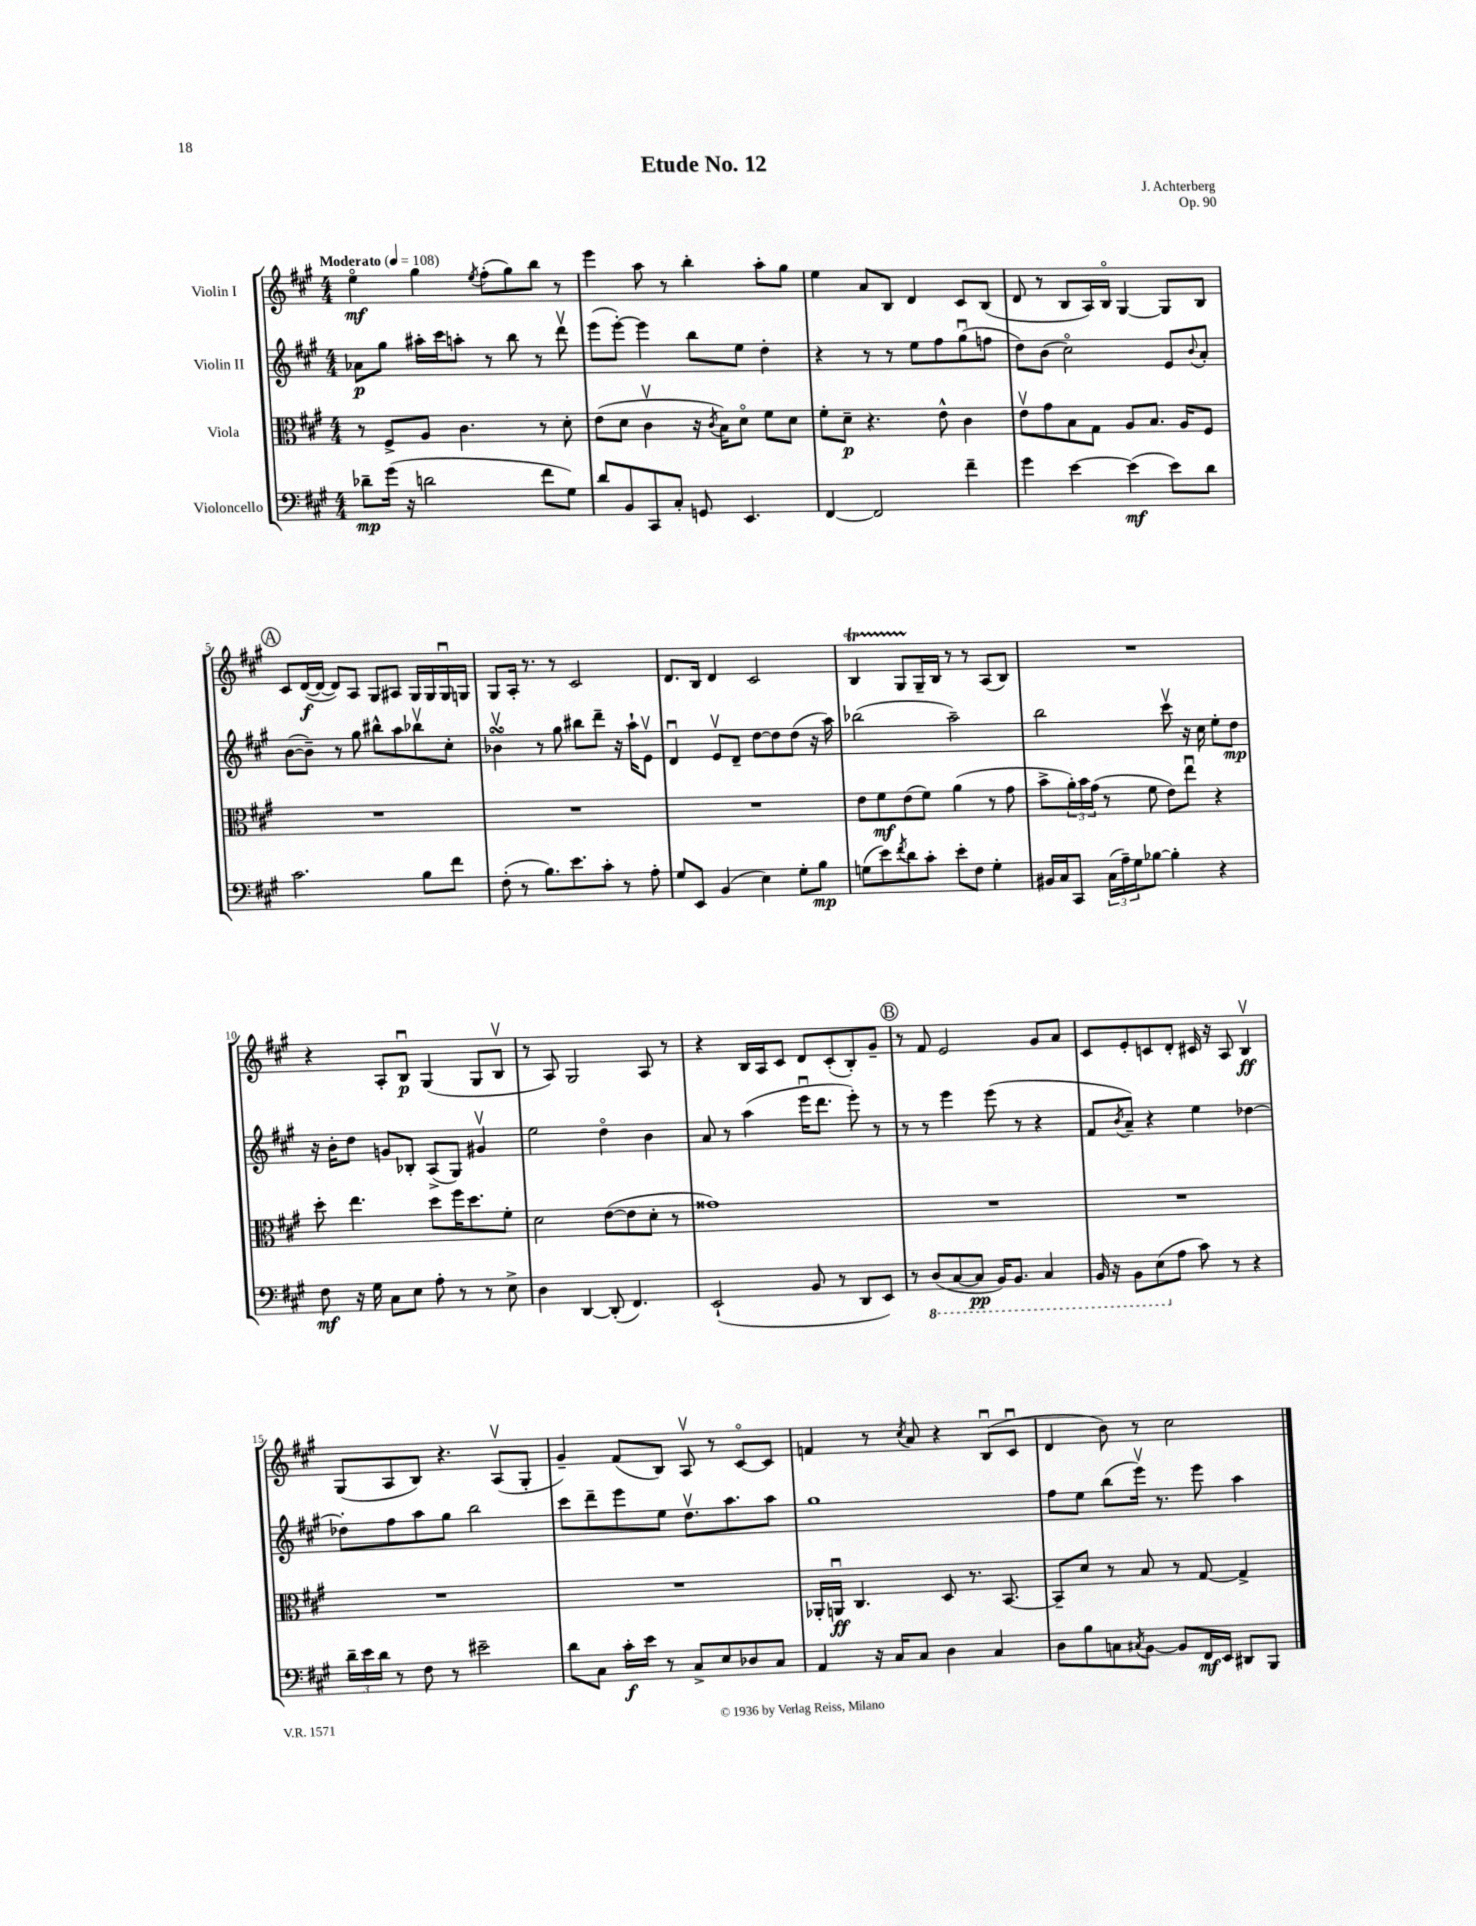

**kern	**dynam	**kern	**dynam	**kern	**dynam	**kern	**dynam
*part4	*part4	*part3	*part3	*part2	*part2	*part1	*part1
*staff4	*staff4	*staff3	*staff3	*staff2	*staff2	*staff1	*staff1
*I"Violoncello	*	*I"Viola	*	*I"Violin II	*	*I"Violin I	*
*clefF4	*	*clefC3	*	*clefG2	*	*clefG2	*
*k[f#c#g#]	*	*k[f#c#g#]	*	*k[f#c#g#]	*	*k[f#c#g#]	*
*M4/4	*	*M4/4	*	*M4/4	*	*M4/4	*
*MM108	*	*MM108	*	*MM108	*	*MM108	*
=1	=1	=1	=1	=1	=1	=1	=1
!	!	!	!	!	!	!LO:TX:a:B:t=Moderato	!
8d-X~\L	mp	8r	.	8a-X\L	p	4ee\	mf
(16g#\Jk	.	8F#^/L	.	8gg#\J	.	.	.
16r	.	.	.	.	.	.	.
2dn\	.	8A/J	.	16aa#X'\LL	.	4gg#\	.
.	.	.	.	16ccc#\J	.	.	.
.	.	4.c#\	.	8aan'\J	.	.	.
.	.	.	.	.	.	8qee/	.
.	.	.	.	8r	.	(8ff#'\L	.
.	.	.	.	8bb\	.	8gg#\)	.
8f#\L	.	8r	.	8r	.	8bb\J	.
8G#\J)	.	8d'\	.	8dddv\	.	8r	.
=2	=2	=2	=2	=2	=2	=2	=2
8d/L	.	(8e\L	.	(8eee\L	.	4eee\	.
8BB/	.	8d\J	.	[8eee'\J)	.	.	.
8CC#/	.	4c#v\	.	4eee\]	.	8aa\	.
8C#'/J	.	.	.	.	.	8r	.
8GGn/	.	16r	.	8bb\L	.	4bb'\	.
.	.	8qc#/	.	.	.	.	.
.	.	16B\KL)	.	.	.	.	.
4.EE/	.	8d\J	.	8ee\J	.	.	.
.	.	8f#\L	.	4dd'\	.	8aa'\L	.
.	.	8d\J	.	.	.	8gg#\J	.
=3	=3	=3	=3	=3	=3	=3	=3
[4FF#/	.	8f#'\L	.	4r	.	4ee\	.
.	.	8d~\J	p	.	.	.	.
2FF#/]	.	4.r	.	8r	.	8a/L	.
.	.	.	.	8r	.	8B/J	.
.	.	.	.	8ee\L	.	4d/	.
.	.	8e^^\	.	8ff#\	.	.	.
4f#~\	.	4c#\	.	(8gg#u\	.	8c#/L	.
.	.	.	.	8ffn\J	.	(8B/J	.
=4	=4	=4	=4	=4	=4	=4	=4
4g#\	.	8ev\L	.	8dd\L)	.	8d/	.
.	.	8g#\	.	(8b\J	.	8r	.
[4e\	.	8B\	.	2cc#\)	.	8B/L	.
.	.	8G#\J	.	.	.	16A/L)	.
.	.	.	.	.	.	16B/JJ	.
(4e\]	mf	8A/L	.	.	.	[4G#/	.
.	.	8.B/J	.	.	.	.	.
8e\L)	.	.	.	8e/L	.	8G#/L]	.
.	.	16A/KL	.	.	.	.	.
.	.	.	.	8qqb/	.	.	.
8d\J	.	8F#/J	.	8a'/J	.	8B/J	.
!!LO:LB:g=z
!!LO:REH:place=s1:t=A
=5	=5	=5	=5	=5	=5	=5	=5
2.c#\	.	1r	.	([8b\L	.	8c#/L	.
.	.	.	.	8b~\J])	.	([16d/L	f
.	.	.	.	.	.	16d/JJ_	.
.	.	.	.	8r	.	8d/L])	.
.	.	.	.	8gg#\	.	8A/J	.
.	.	.	.	8bb#X^^\L	.	8G#/L	.
.	.	.	.	8aa\	.	8A#X/J	.
8B\L	.	.	.	8bb-Xv\	.	16G#/LL	.
.	.	.	.	.	.	16G#/	.
8f#\J	.	.	.	8cc#'\J	.	16G#u/	.
.	.	.	.	.	.	16Gn/JJ	.
=6	=6	=6	=6	=6	=6	=6	=6
(8F#'\	.	1r	.	4b-XsSSsv\	.	8G#/L	.
8r	.	.	.	.	.	16A'/Jk	.
.	.	.	.	.	.	8.r	.
8.B\L)	.	.	.	8r	.	.	.
.	.	.	.	8gg#\	.	8r	.
8.e\	.	.	.	.	.	.	.
.	.	.	.	8bb#X\L	.	2c#/	.
8c#'\J	.	.	.	8ddd~\J	.	.	.
8r	.	.	.	16r	.	.	.
.	.	.	.	16aa`\KL	.	.	.
8A'\	.	.	.	8ev\J	.	.	.
=7	=7	=7	=7	=7	=7	=7	=7
8G#/L	.	1r	.	4du/	.	8.d/L	.
8EE/J	.	.	.	.	.	.	.
.	.	.	.	.	.	16B/Jk	.
(4BB/	.	.	.	8ev/L	.	4d/	.
.	.	.	.	8d~/J	.	.	.
4E\)	.	.	.	[8dd\L	.	2c#/	.
.	.	.	.	8dd\]	.	.	.
8G#'\L	.	.	.	(8dd\J	.	.	.
8B\J	mp	.	.	16r	.	.	.
.	.	.	.	16aa\)	.	.	.
=8	=8	=8	=8	=8	=8	=8	=8
(8Gn\L	.	8e\L	.	(2bb-X\	.	4BT/	.
8e\)	.	8f#\	mf	.	.	.	.
8qf#/	.	.	.	.	.	.	.
8d\	.	(8e\	.	.	.	8G#TTT/L	.
8c#'\J	.	8f#\J)	.	.	.	16G#~/L	.
.	.	.	.	.	.	16B/JJ	.
8e'\L	.	(4a\	.	2aa~\)	.	8r	.
8F#\J	.	.	.	.	.	8r	.
4G'\	.	8r	.	.	.	(8A/L	.
.	.	8g#\	.	.	.	8B/J)	.
=9	=9	=9	=9	=9	=9	=9	=9
16BB#X/LL	.	8b^\L	.	2bb\	.	1r	.
16C#/J	.	.	.	.	.	.	.
8CC#/J	.	24a'\L)	.	.	.	.	.
.	.	24b\	.	.	.	.	.
.	.	(24g#\JJ	.	.	.	.	.
(24C#\LL	.	8r	.	.	.	.	.
24A~\)	.	.	.	.	.	.	.
24G#\J	.	.	.	.	.	.	.
[8B-X\J	.	8f#\	.	.	.	.	.
4B-'\]	.	8e\L)	.	8ccc#v\	.	.	.
.	.	8eeu\J	.	16r	.	.	.
.	.	.	.	16cc#\	.	.	.
4r	.	4r	.	8ee'\L	.	.	.
.	.	.	.	8dd\J	mp	.	.
!!LO:LB:g=z
=10	=10	=10	=10	=10	=10	=10	=10
8F#\	mf	8dd'\	.	16r	.	4r	.
.	.	.	.	16b'\KL	.	.	.
16r	.	4.ee\	.	8dd\J	.	.	.
16G#\	.	.	.	.	.	.	.
8C#\L	.	.	.	8gn/L	.	8A'/L	.
8E\J	.	.	.	8B-X'/J	.	8Bu/J	p
8A'\	.	8dd\L	.	(8A^/L	.	(4G#/	.
8r	.	16ff#\K	.	8G#/J)	.	.	.
.	.	8.dd\	.	.	.	.	.
8r	.	.	.	4g#Xv/	.	8G#/L	.
8E^\	.	8f#'\J	.	.	.	8Bv/J	.
=11	=11	=11	=11	=11	=11	=11	=11
4D\	.	2d\	.	2ee\	.	8r	.
.	.	.	.	.	.	8A/)	.
[4DD/	.	.	.	.	.	2G#/	.
(8DD'/]	.	([8e\L	.	4dd\	.	.	.
4.FF#/)	.	8e\]	.	.	.	.	.
.	.	8d'\J	.	4b\	.	8A/	.
.	.	8r	.	.	.	8r	.
=12	=12	=12	=12	=12	=12	=12	=12
(2EE`/	.	1g##X)	.	8a/	.	4r	.
.	.	.	.	8r	.	.	.
.	.	.	.	(4aa\	.	16B/LL	.
.	.	.	.	.	.	16A/J	.
.	.	.	.	.	.	8c#/J	.
8BB/	.	.	.	16eeeu\KL	.	8d/L	.
.	.	.	.	8.ddd\J	.	.	.
8r	.	.	.	.	.	(8c#'/	.
8DD/L	.	.	.	8eee'\)	.	8B'/)	.
8EE/J)	.	.	.	8r	.	8g#~/J	.
!!LO:REH:place=s1:t=B
=13	=13	=13	=13	=13	=13	=13	=13
8r	.	1r	.	8r	.	8r	.
*8ba	*	*	*	*	*	*	*
(8DD/L	.	.	.	8r	.	8f#/	.
[8CC#/	.	.	.	4eee\	.	2e/	.
8CC#/J]	pp	.	.	.	.	.	.
16BBB/KL)	.	.	.	(8eee\	.	.	.
8.BBB/J	.	.	.	.	.	.	.
.	.	.	.	8r	.	.	.
4CC#/	.	.	.	4r	.	8g#/L	.
.	.	.	.	.	.	8a/J	.
=14	=14	=14	=14	=14	=14	=14	=14
16BBB/	.	1r	.	8f#/L	.	8c#/L	.
16r	.	.	.	.	.	.	.
.	.	.	.	8qb/	.	.	.
8BBB\L	.	.	.	8a~/J)	.	8e'/	.
(8EE\	.	.	.	4r	.	8cn/	.
*X8ba	*	*	*	*	*	*	*
8A\J	.	.	.	.	.	8d'/J	.
8c#\)	.	.	.	4ee\	.	16c#X/	.
.	.	.	.	.	.	16r	.
8r	.	.	.	.	.	8A/	.
4r	.	.	.	[4dd-X\	.	4Bv/	ff
!!LO:LB:g=z
=15	=15	=15	=15	=15	=15	=15	=15
24d~\LL	.	1r	.	8dd-X'\L]	.	(8G#/L	.
24e\	.	.	.	.	.	.	.
24d\JJ	.	.	.	.	.	.	.
8r	.	.	.	8ff#\	.	8A/	.
8F#\	.	.	.	8aa\	.	8B/J)	.
8r	.	.	.	8gg#\J	.	4.r	.
2e#X~\	.	.	.	2bb\	.	.	.
.	.	.	.	.	.	(8Av/L	.
.	.	.	.	.	.	8G#'/J	.
=16	=16	=16	=16	=16	=16	=16	=16
8d\L	.	1r	.	8ccc#\L	.	4g#~/)	.
8C#\J	.	.	.	8ddd~\	.	.	.
16c#'\LL	f	.	.	8eee\	.	(8f#/L	.
16e\JJ	.	.	.	.	.	.	.
8r	.	.	.	8ee\J	.	8B/J)	.
8C#^/L	.	.	.	8.ddv\L	.	8Av/	.
8E/	.	.	.	.	.	8r	.
.	.	.	.	8.aa\	.	.	.
8D-X/	.	.	.	.	.	[8c#/L	.
8C#/J	.	.	.	8aa\J	.	8c#/J]	.
=17	=17	=17	=17	=17	=17	=17	=17
4AA/	.	16AA-X'/LL	.	1gg#	.	4fn/	.
.	.	16AAnu/JJ	ff	.	.	.	.
.	.	4.C#/	.	.	.	.	.
16r	.	.	.	.	.	8r	.
16C#/KL	.	.	.	.	.	.	.
.	.	.	.	.	.	8qcc#/	.
8C#/J	.	.	.	.	.	8a/	.
4D\	.	8D/	.	.	.	4r	.
.	.	8.r	.	.	.	.	.
4C#/	.	.	.	.	.	(8Bu/L	.
.	.	[8.BB/	.	.	.	.	.
.	.	.	.	.	.	8c#u/J	.
=18	=18	=18	=18	=18	=18	=18	=18
8D\L	.	8BB~/L]	.	8ff#\L	.	4d/	.
8B\	.	8d/J	.	8ee\J	.	.	.
8Cn\	.	8r	.	(8bb\L	.	8b\)	.
8qC#X/	.	.	.	.	.	.	.
[8BB\J	.	8B/	.	16eeev\Jk)	.	8r	.
.	.	.	.	8.r	.	.	.
8BB/L]	.	8r	.	.	.	2cc#\	.
16FF#/L	mf	[8G#/	.	8eee\	.	.	.
16EE/JJ	.	.	.	.	.	.	.
8DD#X/L	.	4G#^/]	.	4aa\	.	.	.
8BBB/J	.	.	.	.	.	.	.
==	==	==	==	==	==	==	==
*-	*-	*-	*-	*-	*-	*-	*-
